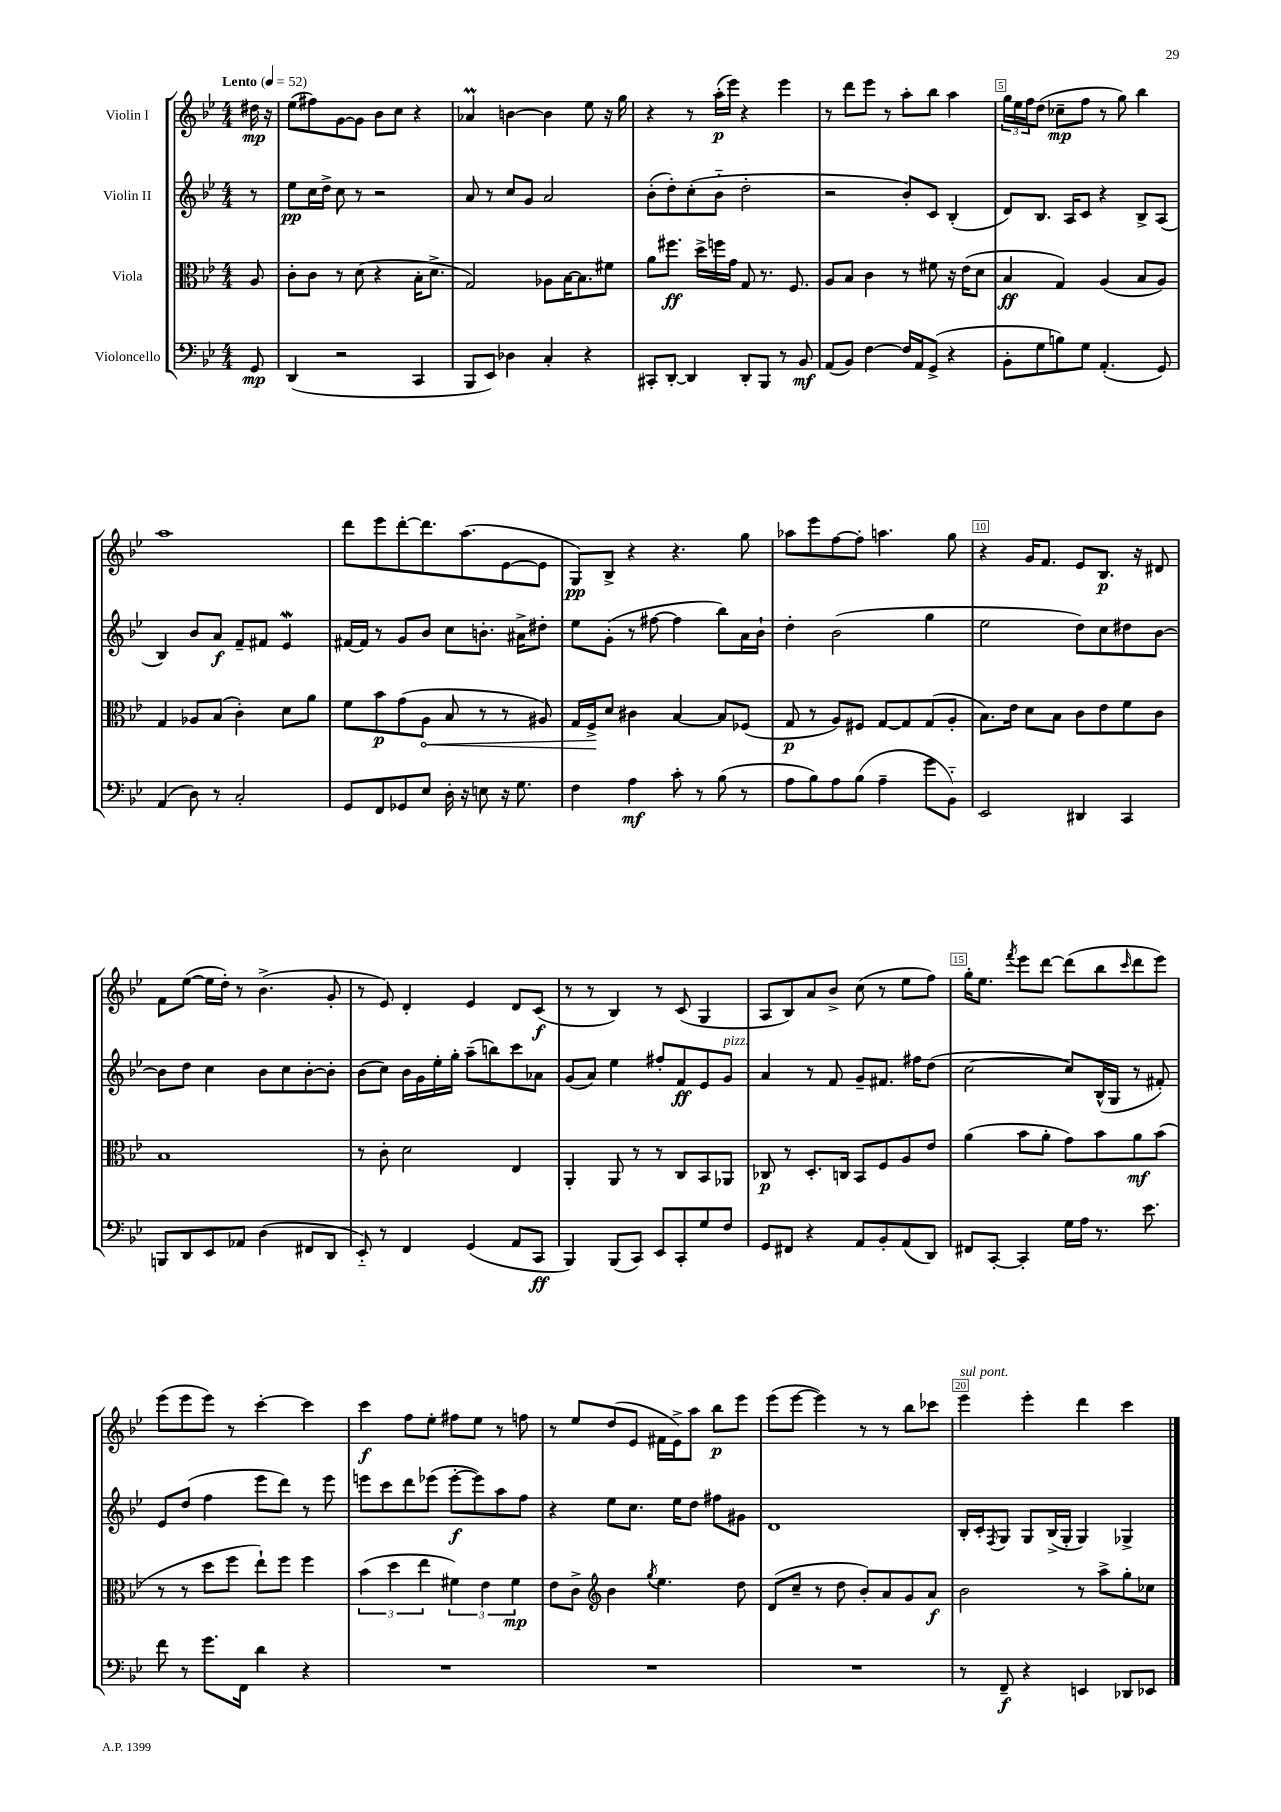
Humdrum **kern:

**kern	**kern	**kern	**kern
*staff4	*staff3	*staff2	*staff1
*clefF4	*clefC3	*clefG2	*clefG2
*k[b-e-]	*k[b-e-]	*k[b-e-]	*k[b-e-]
*M4/4	*M4/4	*M4/4	*M4/4
*MM52	*MM52	*MM52	*MM52
8GG	8A	8r	16dd#
.	.	.	16r
=	=	=	=
(4DD	8c'	8ee-	(8ee-
.	8c	16cc	8ff#)
.	.	16dd^	.
2r	8r	8cc	[8g
.	(8d	8r	8g]
.	4r	2r	8b-
.	.	.	8cc
4CC	16B-'	.	4r
.	8.d^	.	.
=	=	=	=
8BBB-	2G)	8a	4a-
8EE-)	.	8r	.
4D-	.	8cc	[4b
.	.	8g	.
4C'	8A-	2a	4b]
.	[16B-	.	.
.	8.B-]	.	.
4r	.	.	8ee-
.	8f#	.	16r
.	.	.	16gg
=	=	=	=
8CC#'	8a	(8b-'	4r
[8DD'	8.ff#	8dd')	.
4DD]	.	(8cc'	8r
.	16dd^	.	.
.	16ff	8b-'~	(16aa'
.	16g	.	16eee-)
8DD'	8G	2dd'	4r
8BBB-	8.r	.	.
8r	.	.	4eee-
.	8.F	.	.
8BB-	.	.	.
=	=	=	=
(8AA	8A	2r	8r
8BB-)	8B-	.	8ddd
[4F	4c	.	8eee-
.	.	.	8r
16F]	8r	8b-')	8aa'
16AA	.	.	.
(8GG^	8f#	8c	8bb-
4r	16r	(4B-'	4aa
.	(16e-	.	.
.	8d	.	.
=	=	=	=
8BB-'	4B-	8d)	24gg
.	.	.	24ee-
.	.	.	24ff
8G	.	8.B-	(8dd
8B)	4G)	.	8cc-~
.	.	16A	.
8G	.	8c	8ff
(4.AA'	(4A	4r	8r
.	.	.	8gg)
.	8B-	8B-^	4bb-
8GG)	8A)	(8A	.
=	=	=	=
(4AA	4G	4B-)	1aa
8D)	8A-	8b-	.
8r	(8B-	8a	.
2C'	4c')	8f~	.
.	.	8f#	.
.	8d	4e-	.
.	8a	.	.
=	=	=	=
8GG	8f	[16f#	8ddd
.	.	16f#]	.
8FF	8b-	8r	8eee-
8GG-	(8g	8g	[8ddd'
8E-	8A	8b-	8.ddd]
16D'	8B-	8cc	.
16r	.	.	(8.aa
8E	8r	8.b'	.
16r	8r	.	[8e-
8.G	.	16a#^	.
.	8A#)	8dd#'	8e-]
=	=	=	=
4F	16G	8ee-	8G)
.	16F^	.	.
.	8d	(8g'	8B-^
4A	4c#	8r	4r
.	.	[8ff#	.
8c'	[4B-	4ff#]	4.r
8r	.	.	.
(8B-	8B-]	8bb-)	.
8r	(8F-	16a	8gg
.	.	16b-`	.
=	=	=	=
8A	8G	4dd'	8aa-
8B-)	8r	.	8eee-
8A	8A)	(2b-	[8ff
(8B-	8F#	.	8ff']
4A~	[8G	.	4.aa
.	8G]	.	.
8g	(8G	4gg	.
8BB-'~)	8A'	.	8gg
=	=	=	=
2EE-	8.B-)	2ee-	4r
.	16e-	.	.
.	8d	.	16g
.	.	.	8.f
.	8B-	.	.
4DD#	8c	8dd)	8e-
.	8e-	8cc	8.B-
4CC	8f	8dd#	.
.	.	.	16r
.	8c	[8b-	8d#
=	=	=	=
8BBB	1B-	8b-]	8f
8DD	.	8dd	([8ee-
8EE-	.	4cc	16ee-]
.	.	.	16dd')
8AA-	.	.	8r
(4D	.	8b-	(4.b-^
.	.	8cc	.
8FF#	.	[8b-'	.
8DD	.	8b-']	8g'
=	=	=	=
8EE-'~)	8r	(8b-	8r
8r	8c'	8cc)	8e-)
4FF	2d	16b-	4d'
.	.	16g	.
.	.	16ee-'	.
.	.	16gg'	.
(4GG	.	(8aa~	4e-
.	.	8bb)	.
8AA	4E-	8ccc	8d
8CC	.	8a-	(8c
=	=	=	=
4BBB-)	4AA'	(8g	8r
.	.	8a)	8r
(8BBB-	8AA	4ee-	4B-)
8CC)	8r	.	.
8EE-	8r	8ff#'	8r
8CC'	8C	8f	(8c
8G	8BB-	8e-	4G
8F	8AA-	8g	.
=	=	=	=
8GG	8C-	4a	8A
8FF#	8r	.	8B-)
4r	8.D'	8r	8a
.	.	8f	8b-^
.	16C	.	.
8AA	8BB-	8g~	(8cc
8BB-'	8F	8.f#	8r
(8AA	8A	.	8ee-
.	.	16ff#	.
8DD)	8e-	(8dd	8ff)
=	=	=	=
8FF#	(4a	[2cc	16gg'
.	.	.	8.ee-
[8CC'	.	.	.
.	.	.	8qfff
4CC']	8b-	.	8eee-
.	8a'	.	[8ddd
16G	8g)	8cc])	(8ddd]
16A	.	.	.
8.r	8b-	(16B-^^	8bb-
.	.	16G	.
.	.	.	16qqccc
.	8a	8r	8ddd
8.e-	.	.	.
.	(8b-	8f#')	8eee-)
=	=	=	=
8f	8r	8e-	(8eee-
8r	8r	(8dd	8eee-
8.g	8dd	4ff	8eee-)
.	8ff	.	8r
16FF	.	.	.
4d	8ee-`)	8eee-	[4ccc'
.	8ff	8ddd)	.
4r	4ff	8r	4ccc]
.	.	8eee-	.
=	=	=	=
1r	(6b-	8eee	4ccc
.	.	8ccc	.
.	6dd	.	.
.	.	8ddd	8ff
.	6ee-	.	.
.	.	(8eee-	8ee-'
.	6f#)	[8eee-'	8ff#
.	.	8eee-])	8ee-
.	6e-	.	.
.	.	8aa	8r
.	6f#	.	.
.	.	8ff	8ff
=	=	=	=
1r	8e-	4r	8r
.	8c^	.	8ee-
*	*clefG2	*	*
.	4b-	8ee-	(8dd
.	.	8.cc	8e-
.	8qgg	.	.
.	4.ee-	.	16f#
.	.	16ee-	16e-^)
.	.	8dd	8aa
.	.	8ff#	8bb-
.	8dd	8g#	8eee-
=	=	=	=
1r	(8d	1d	(8eee-
.	8cc~	.	[8eee-
.	8r	.	4eee-])
.	8dd	.	.
.	8b-')	.	8r
.	8a	.	8r
.	8g	.	8bb-
.	8a	.	8ccc-
=	=	=	=
8r	2b-	16B-'	4eee-
.	.	16c'	.
.	.	8qF	.
8FF~	.	8G	.
4r	.	8G	4eee-'
.	.	(16B-^	.
.	.	16G'	.
4EE	8r	4G)	4ddd
.	8aa^	.	.
8DD-	8gg'	4G-^	4ccc
8EE-	8cc-	.	.
==	==	==	==
*-	*-	*-	*-
